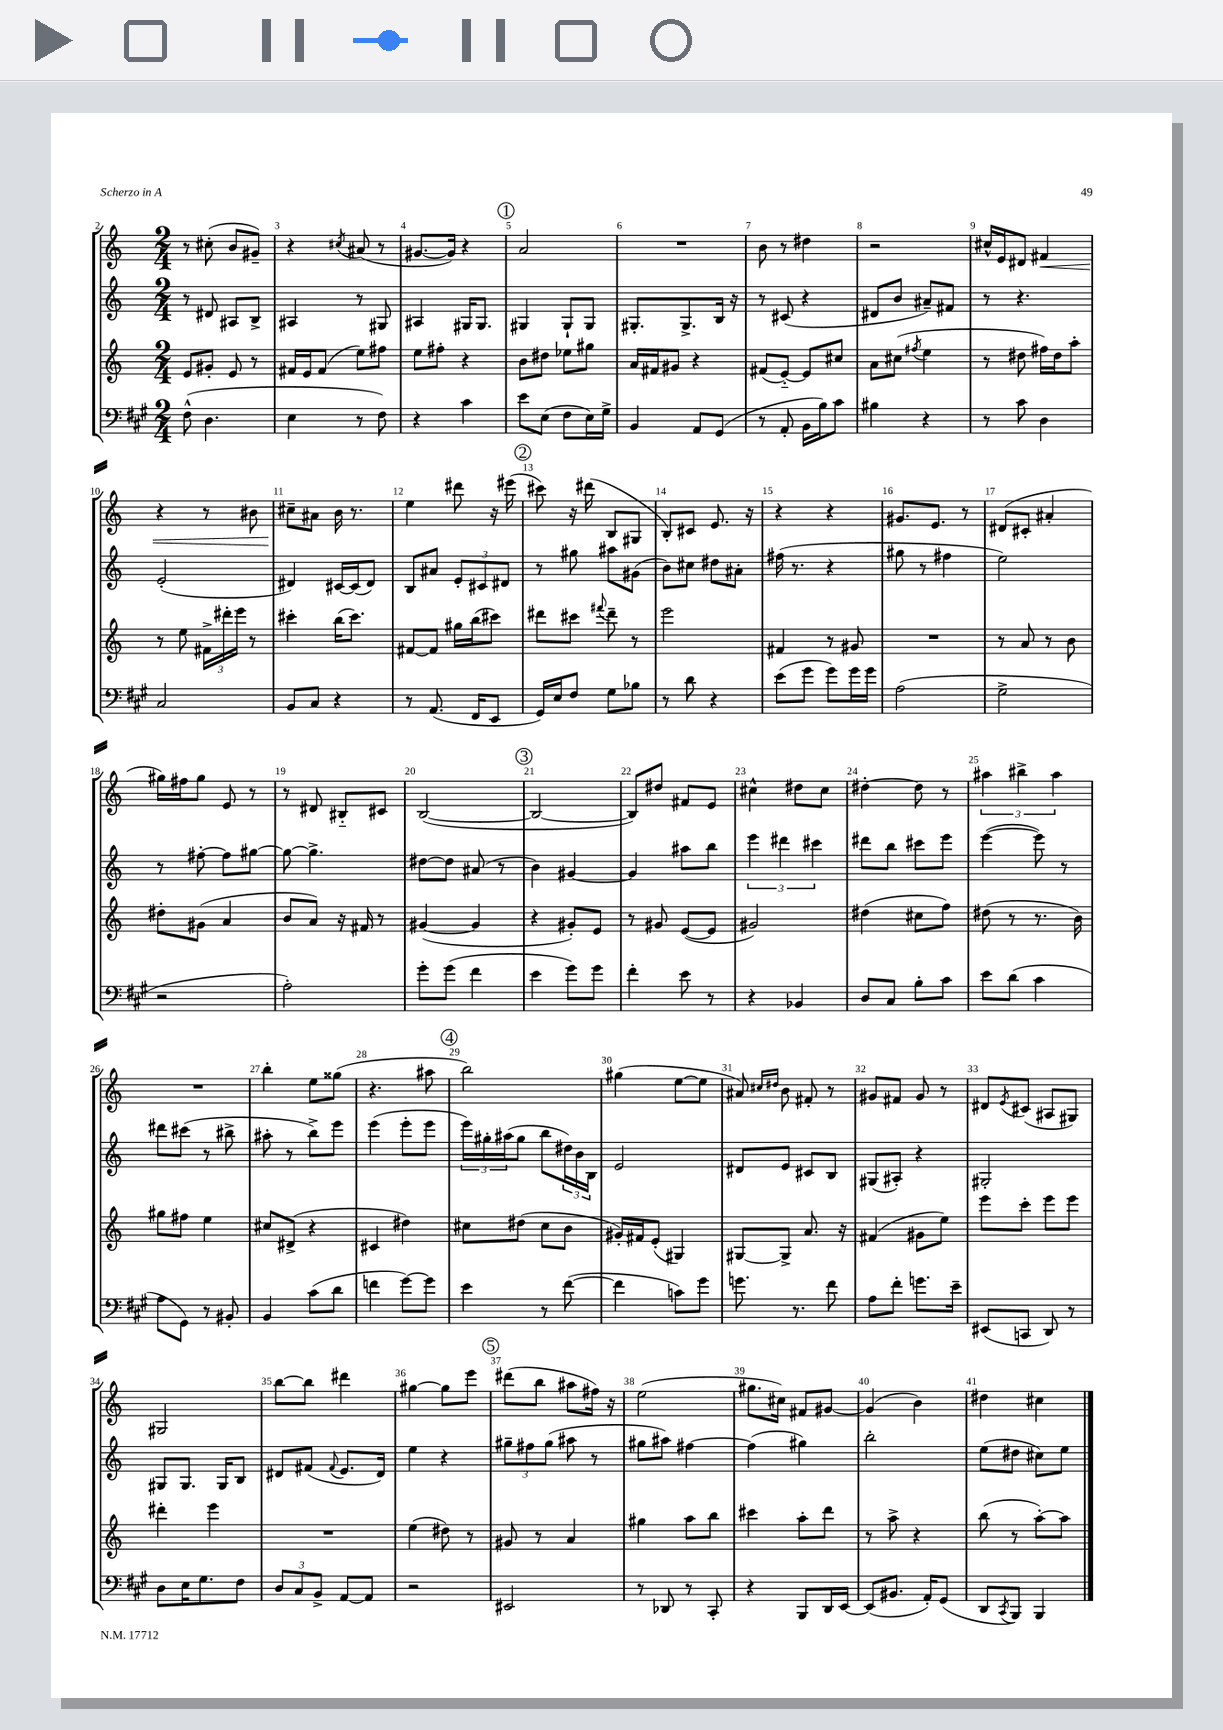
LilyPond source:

<<
\new StaffGroup <<
\new Staff = "s0" {
    \clef treble \key c \major \numericTimeSignature \time 2/4
    r8 cis''8-.( b'8 gis'8--) |
    r4 \acciaccatura { cis''8 } ais'8( r8 |
    gis'8.~ gis'16) r4 |
    \mark \markup { \circle "1" } a'2 |
    R2 |
    b'8 r8 dis''4 |
    r2 |
    cis''16-^ e'16 dis'8 fis'4\< |
    r4 r8 bis'8 |
    cis''8--\! ais'8 b'16 r8. |
    e''4 dis'''8 r16 eis'''16( |
    \mark \markup { \circle "2" } cis'''8) r16 dis'''16( b8 gis8 |
    b8-.) cis'8 e'8. r16 |
    r4 r4 |
    gis'8. e'8. r8 |
    dis'8( cis'8-. ais'4-. |
    gis''16) fis''16 gis''8 e'8 r8 |
    r8 dis'8 bis8-_ cis'8 |
    b2~( |
    \mark \markup { \circle "3" } b2~ |
    b8) dis''8 fis'8 e'8 |
    cis''4-^ dis''8 cis''8 |
    dis''4~-. dis''8 r8 |
    \tuplet 3/2 { ais''4 bis''4-> ais''4 } |
    R2 |
    b''4-. e''8 gisis''8( |
    r4. ais''8 |
    \mark \markup { \circle "4" } b''2) |
    gis''4( e''8~ e''8 |
    ais'8) \grace { cis''16 dis''16 } b'8 fis'8-. r8 |
    gis'8 fis'8 gis'8 r8 |
    dis'8 \acciaccatura { e'8 } cis'8( ais8 gis8) |
    gis2 |
    b''8~ b''8 dis'''4 |
    gis''4~ gis''8 e'''8 |
    \mark \markup { \circle "5" } dis'''8( b''8 ais''8 fis''16) r16 |
    e''2( |
    gis''8. cis''16) fis'8 gis'8~ |
    gis'4( b'4) |
    dis''4 cis''4 \bar "|." |
}
\new Staff = "s1" {
    \clef treble \key c \major \numericTimeSignature \time 2/4
    r8 dis'8 ais8 b8-> |
    ais4 r8 gis8 |
    ais4 gis16 gis8. |
    \mark \markup { \circle "1" } gis4 gis8-! gis8 |
    gis8.-. gis8.-> b16 r16 |
    r8 cis'8( r4 |
    dis'8 b'8 ais'8--) fis'8 |
    r8 r4. |
    e'2-.( |
    dis'4) cis'16~ cis'16( dis'8) |
    b8 ais'8 \tuplet 3/2 { e'8-. cis'8 dis'8 } |
    \mark \markup { \circle "2" } r8 gis''8 ais''8 gis'8( |
    b'8) cis''8 dis''8 ais'8-. |
    fis''16( r8. r4 |
    gis''8 r8 fis''4 |
    e''2) |
    r8 fis''8~-. fis''8 gis''8~ |
    gis''8~ gis''4.-> |
    dis''8~ dis''8 ais'8( r8 |
    \mark \markup { \circle "3" } b'4) gis'4~ |
    gis'4 ais''8 b''8 |
    \tuplet 3/2 { e'''4 dis'''4 cis'''4 } |
    dis'''8 b''8 cis'''8 e'''8 |
    e'''4~( e'''8) r8 |
    dis'''8 cis'''8( r8 bis''8-> |
    ais''8-. r8 b''8->) e'''8 |
    e'''4( e'''8-. e'''8 |
    \mark \markup { \circle "4" } \tuplet 3/2 { e'''16) gis''16-. ais''16( } gis''8 b''8 \tuplet 3/2 { dis''16) b'16 b16 } |
    e'2 |
    dis'8 e'8 cis'8 b8 |
    gis8( ais8-.) r4 |
    gis2-. |
    gis8 gis8. gis16 b8 |
    dis'8 fis'8( \appoggiatura { fis'8 } e'8. dis'16) |
    e''4 r4 |
    \mark \markup { \circle "5" } \tuplet 3/2 { gis''8-- fis''8 gis''8( } ais''8 r8 |
    gis''8 ais''8) fis''4~ |
    fis''4( gis''4) |
    b''2-. |
    e''8( dis''8 cis''8) e''8 \bar "|." |
}
\new Staff = "s2" {
    \clef treble \key c \major \numericTimeSignature \time 2/4
    e'8 gis'8-. e'8 r8 |
    fis'16 e'16 fis'8( e''8) fis''8 |
    e''8 fis''8-. r4 |
    \mark \markup { \circle "1" } b'8 dis''8 ees''8 gis''8 |
    a'16 fis'16 gis'8 r4 |
    fis'8( e'8~-_) e'8 cis''8 |
    a'8 cis''8( \acciaccatura { fis''8 } e''4 |
    r8 dis''8 fis''16) dis''16 a''8-. |
    r8 e''8 \tuplet 3/2 { fis'16-> dis'''16-. e'''16 } r8 |
    cis'''4-. b''16( cis'''8.) |
    fis'8~ fis'8 gis''16 b''16( cis'''8) |
    \mark \markup { \circle "2" } dis'''8 cis'''8 \appoggiatura { fis'''8 } dis'''8-- r8 |
    e'''2 |
    fis'4 r8 gis'8 |
    R2 |
    r8 a'8 r8 b'8 |
    dis''8-. gis'8( a'4 |
    b'8 a'8) r16 fis'16 r8 |
    gis'4~( gis'4 |
    \mark \markup { \circle "3" } r4 gis'8-.) e'8 |
    r8 gis'8 e'8~( e'8 |
    gis'2) |
    dis''4( cis''8 f''8) |
    dis''8( r8 r8. b'16) |
    gis''8 fis''8 e''4 |
    cis''8 dis'8->( r4 |
    cis'4 dis''4) |
    \mark \markup { \circle "4" } cis''8 dis''8( cis''8 b'8 |
    gis'16-.) fis'16 e'8-.( gis4) |
    gis8~ gis8-> a'8. r16 |
    fis'4( gis'8 e''8) |
    e'''8 c'''8-. e'''8 e'''8 |
    dis'''4-. e'''4 |
    R2 |
    e''4( dis''8) r8 |
    \mark \markup { \circle "5" } gis'8 r8 a'4 |
    gis''4 a''8 b''8 |
    cis'''4 a''8-. d'''8 |
    r8 a''8-> r4 |
    b''8( r8 a''8~-.) a''8 \bar "|." |
}
\new Staff = "s3" {
    \clef bass \key a \major \numericTimeSignature \time 2/4
    fis8-^( d4. |
    e4 r8 fis8) |
    r4 cis'4 |
    \mark \markup { \circle "1" } e'8 e8( fis8 e16) gis16-> |
    b,4 a,8 gis,8( |
    r8 a,8-. b,16 b16) cis'8 |
    bis4 r4 |
    r8 cis'8 d4 |
    cis2 |
    b,8 cis8 r4 |
    r8 a,8.( fis,16 e,8 |
    \mark \markup { \circle "2" } gis,16) e16 fis8 gis8 bes8 |
    r8 d'8 r4 |
    e'8( gis'8 gis'8) gis'16 gis'16 |
    a2( |
    gis2-> |
    r2 |
    a2-.) |
    gis'8-. gis'8( fis'4 |
    \mark \markup { \circle "3" } e'4 gis'8) gis'8 |
    fis'4-. e'8 r8 |
    r4 bes,4 |
    d8 cis8 b8-. cis'8 |
    e'8 d'8( cis'4 |
    a8 gis,8) r8 bis,8-. |
    b,4 cis'8( d'8 |
    f'4 gis'8~) gis'8 |
    \mark \markup { \circle "4" } e'4 r8 fis'8~( |
    fis'4 c'8) gis'8 |
    g'8. r8. fis'8 |
    a8 fis'8-. g'8. e'16-- |
    eis,8( c,8 d,8) r8 |
    d8 e16 gis8. fis8 |
    \tuplet 3/2 { d8 cis8 b,8-> } a,8~ a,8 |
    r2 |
    \mark \markup { \circle "5" } eis,2 |
    r8 des,8 r8 cis,8-. |
    r4 b,,8 d,16 e,16~ |
    e,8( bis,8. a,16-.) gis,8( |
    d,8 \acciaccatura { cis,8 } b,,8) b,,4 \bar "|." |
}
>>
>>
\layout { \context { \Score currentBarNumber = #2 \override BarNumber.break-visibility = ##(#f #t #t) barNumberVisibility = #all-bar-numbers-visible } }
